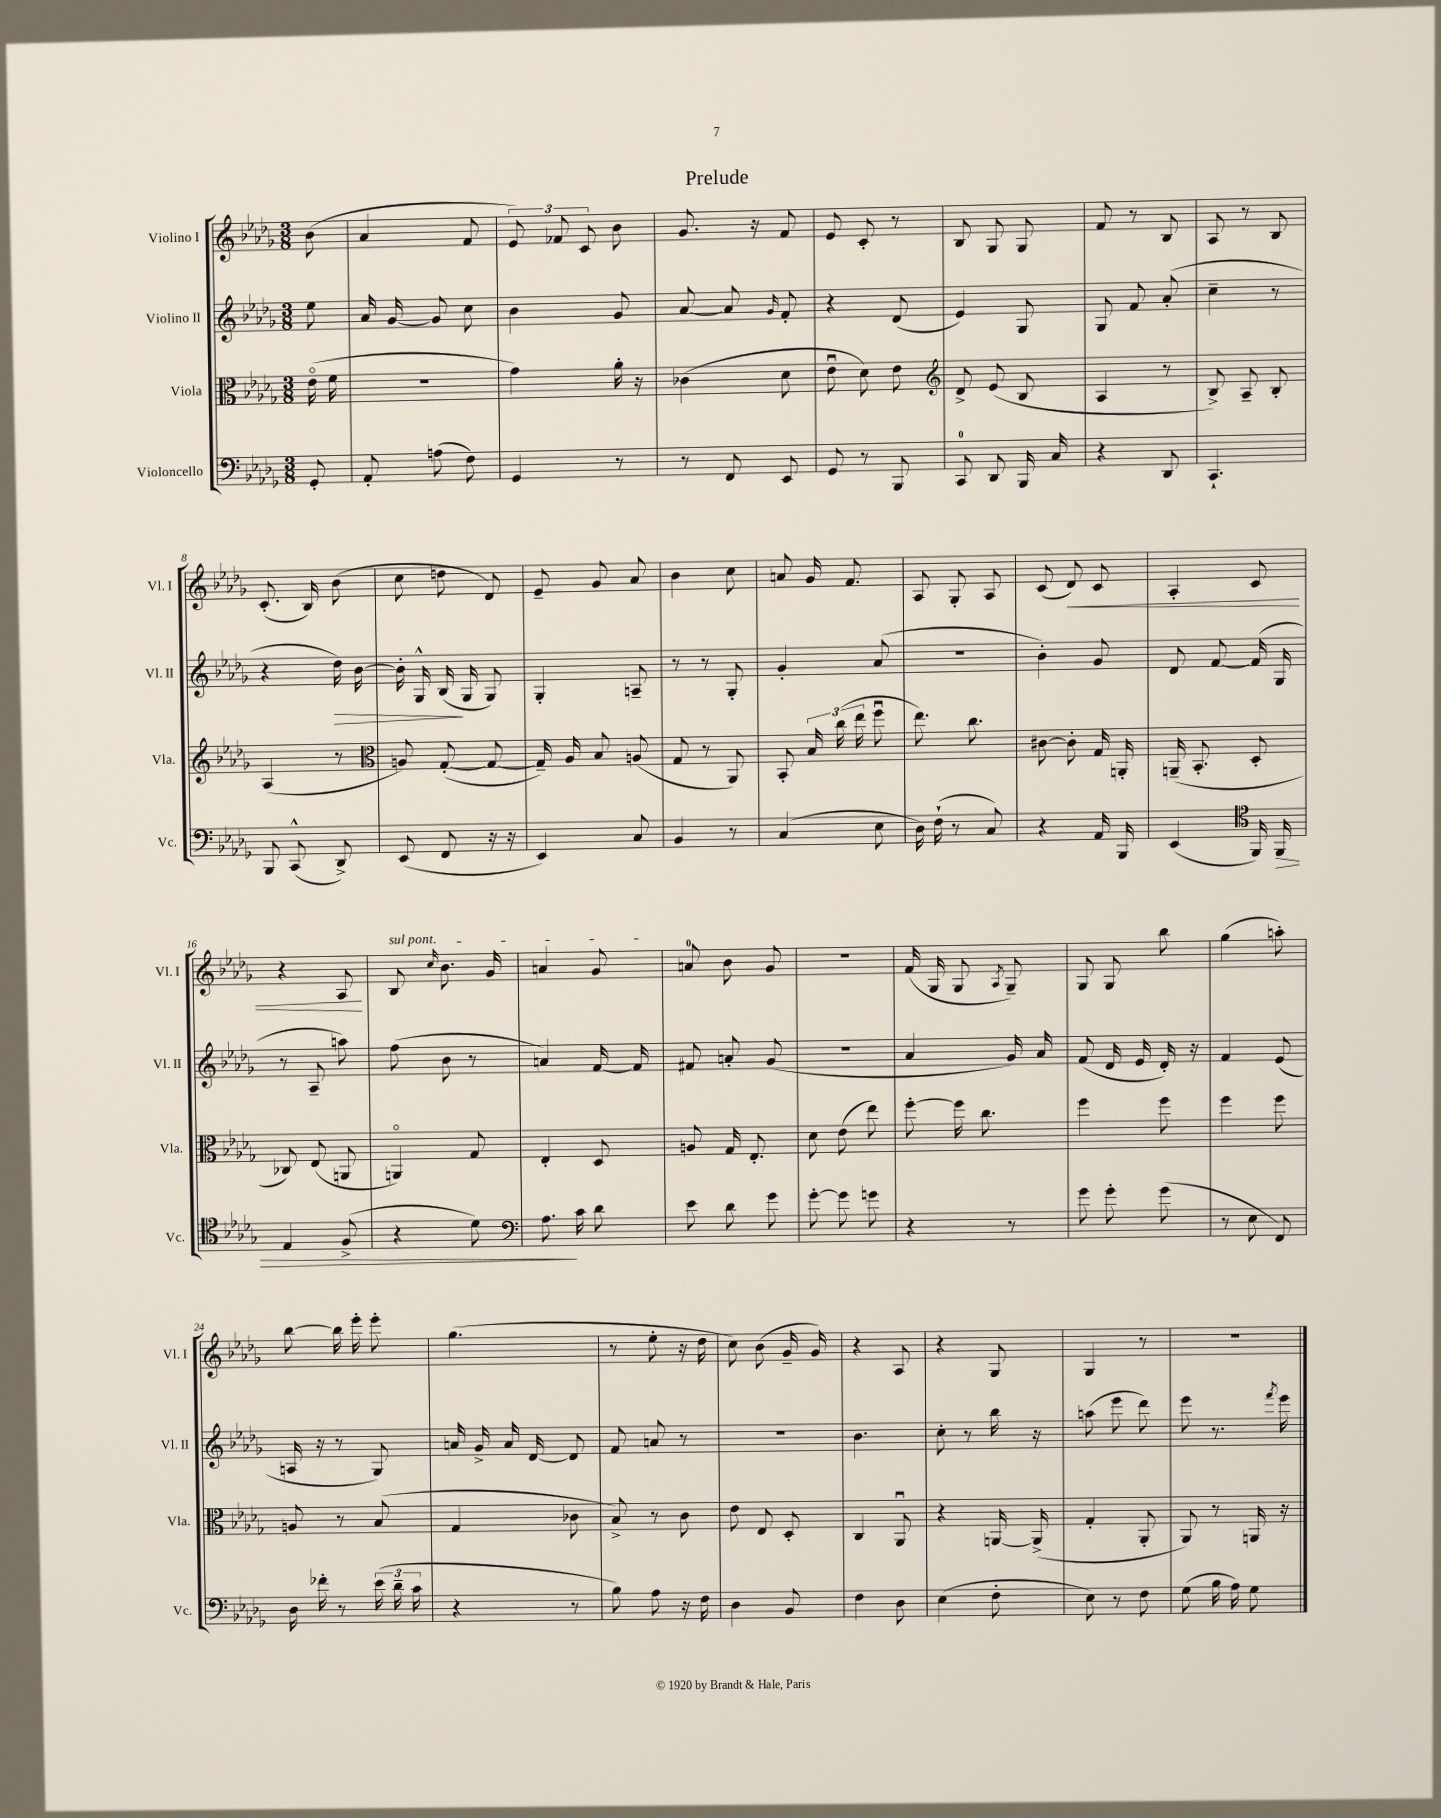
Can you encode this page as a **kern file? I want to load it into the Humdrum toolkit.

**kern	**kern	**kern	**kern
*staff4	*staff3	*staff2	*staff1
*clefF4	*clefC3	*clefG2	*clefG2
*k[b-e-a-d-g-]	*k[b-e-a-d-g-]	*k[b-e-a-d-g-]	*k[b-e-a-d-g-]
*M3/8	*M3/8	*M3/8	*M3/8
8GG-'	(16e-o	8ee-	(8b-
.	16f	.	.
=	=	=	=
8AA-'	4.r	16a-	4a-
.	.	[16g-	.
(8A	.	8g-]	.
8F)	.	8cc	8f
=	=	=	=
4GG-	4g-)	4b-	12e-)
.	.	.	12f-
.	.	.	12c
8r	16a-'	8g-	8b-
.	16r	.	.
=	=	=	=
8r	(4c-	[8a-	8.g-
8FF	.	8a-]	.
.	.	.	16r
.	.	16qqg-	.
8EE-	8d-	8f'	8f
=	=	=	=
8GG-	8e-u	4r	8e-
8r	8d-)	.	8c'
8BBB-	8e-	(8d-	8r
=	=	=	=
*	*clefG2	*	*
8CC	8d-^	4e-)	8B-
8DD-	(8e-	.	8G-
16BBB-	8B-	8G-	8G-
16C	.	.	.
=	=	=	=
4r	4A-	8G-	8f
.	.	8f	8r
8DD-	8r	(8a-'	8B-
=	=	=	=
4.CC`	8B-^)	4cc~	8A-
.	8A-~	.	8r
.	8B-'	8r	8B-
=	=	=	=
8BBB-	(4A-	4r	(8.c'
(8CC^^	.	.	.
.	.	.	16B-)
8DD-^)	8r	16dd-)	(8b-
.	.	[16b-	.
=	=	=	=
*	*clefC3	*	*
(8EE-	8A)	16b-']	8cc
.	.	16G-^^	.
8FF	([8G-'	(16B-	8dd
.	.	16G-	.
16r	8G-_	8G-)	8d-)
16r	.	.	.
=	=	=	=
4EE-)	16G-~])	4G-'	8e-~
.	16A-	.	.
.	8B-	.	8g-
8C	(8A	8A~	8a-
=	=	=	=
4BB-	8G-	8r	4b-
.	8r	8r	.
8r	8AA-)	8G-'	8cc
=	=	=	=
(4C	8BB-'	4g-'	8a
.	24B-	.	16g-
.	(24cc	.	.
.	.	.	8.f
.	24ee-	.	.
8E-	8ffu	(8a-	.
=	=	=	=
16D-)	8.ee-)	4.r	8A-
(16F`	.	.	.
8r	.	.	8G-'
.	8.cc	.	.
8C)	.	.	8A-
=	=	=	=
4r	[8c#	4b-')	(8c
.	8c#']	.	8d-)
16AA-	16G-	8g-	8c
16BBB-	16AA'	.	.
=	=	=	=
(4EE-	(16AA~	8d-	4A-'
.	8.BB-'	.	.
.	.	[8f	.
*clefC4	*	*	*
16FF)	8D-'	(16f]	8c
16FF	.	16G-	.
=	=	=	=
4E-	8C-)	8r	4r
.	(8E-	8A-~	.
(8F^	8AA	8aa)	8A-
=	=	=	=
4r	4AAo)	(8ff	8B-
.	.	.	16qqcc
.	.	8b-	8.b-
8d-)	8G-	8r	.
.	.	.	16g-
=	=	=	=
*clefF4	*	*	*
8.A-	4E-'	4a)	4a
16c	.	.	.
8d-	8D-	[16f	8g-
.	.	16f]	.
=	=	=	=
8e-	8A	8f#	8a
8d-	16G-	8a'	8b-
.	8.E-'	.	.
8g-	.	(8g-	8g-
=	=	=	=
[8g-'	8d-	4.r	4.r
8g-]	(8e-	.	.
8g	8ee-)	.	.
=	=	=	=
4r	[8ff'	4a-	(16f
.	.	.	16G-
.	16ff]	.	8G-
.	8.cc	.	.
.	.	.	8qA-
8r	.	16g-)	8G-~)
.	.	16a-	.
=	=	=	=
8g-	4ff	(8f	8G-
8g-'	.	16d-	8G-
.	.	16e-	.
(8g-	8ff	16d-')	8bb-
.	.	16r	.
=	=	=	=
8r	4ff	4f	(4gg-
8E-	.	.	.
8FF)	8ff	(8e-	8aa')
=	=	=	=
16D-	8A	16A	[8bb-
16f-'	.	16r	.
8r	8r	8r	16bb-]
.	.	.	16eee-'
(24e-	(8B-	8G-)	8eee-'
24d-~	.	.	.
24c	.	.	.
=	=	=	=
4r	4G-	16a	(4.gg-
.	.	16g-^	.
.	.	16a	.
.	.	[16d-	.
8r	8c-	8d-]	.
=	=	=	=
8B-)	8B-^)	8f	8r
8A-	8r	8a	8ee-'
16r	8c	8r	16r
16F	.	.	16dd-
=	=	=	=
4D-	8e-	4.r	8cc)
.	8E-	.	(8b-
8BB-	8D-'	.	16g-~
.	.	.	16g-)
=	=	=	=
4F	4C	4.b-	4r
8D-	8AA-u	.	8A-
=	=	=	=
(4E-	4r	8cc'	4r
.	.	8r	.
8F'	[16AA	16bb-	8G-
.	(16AA^]	16r	.
=	=	=	=
8E-)	4G-'	(8aa	4G-
8r	.	8eee-	.
8F	8AA-'	8ddd-)	8r
=	=	=	=
(8G-	8AA-)	8eee-	4.r
16B-	8r	8.r	.
16A-)	.	.	.
8G-	16AA	.	.
.	.	8qfff	.
.	16r	16eee-	.
==	==	==	==
*-	*-	*-	*-
